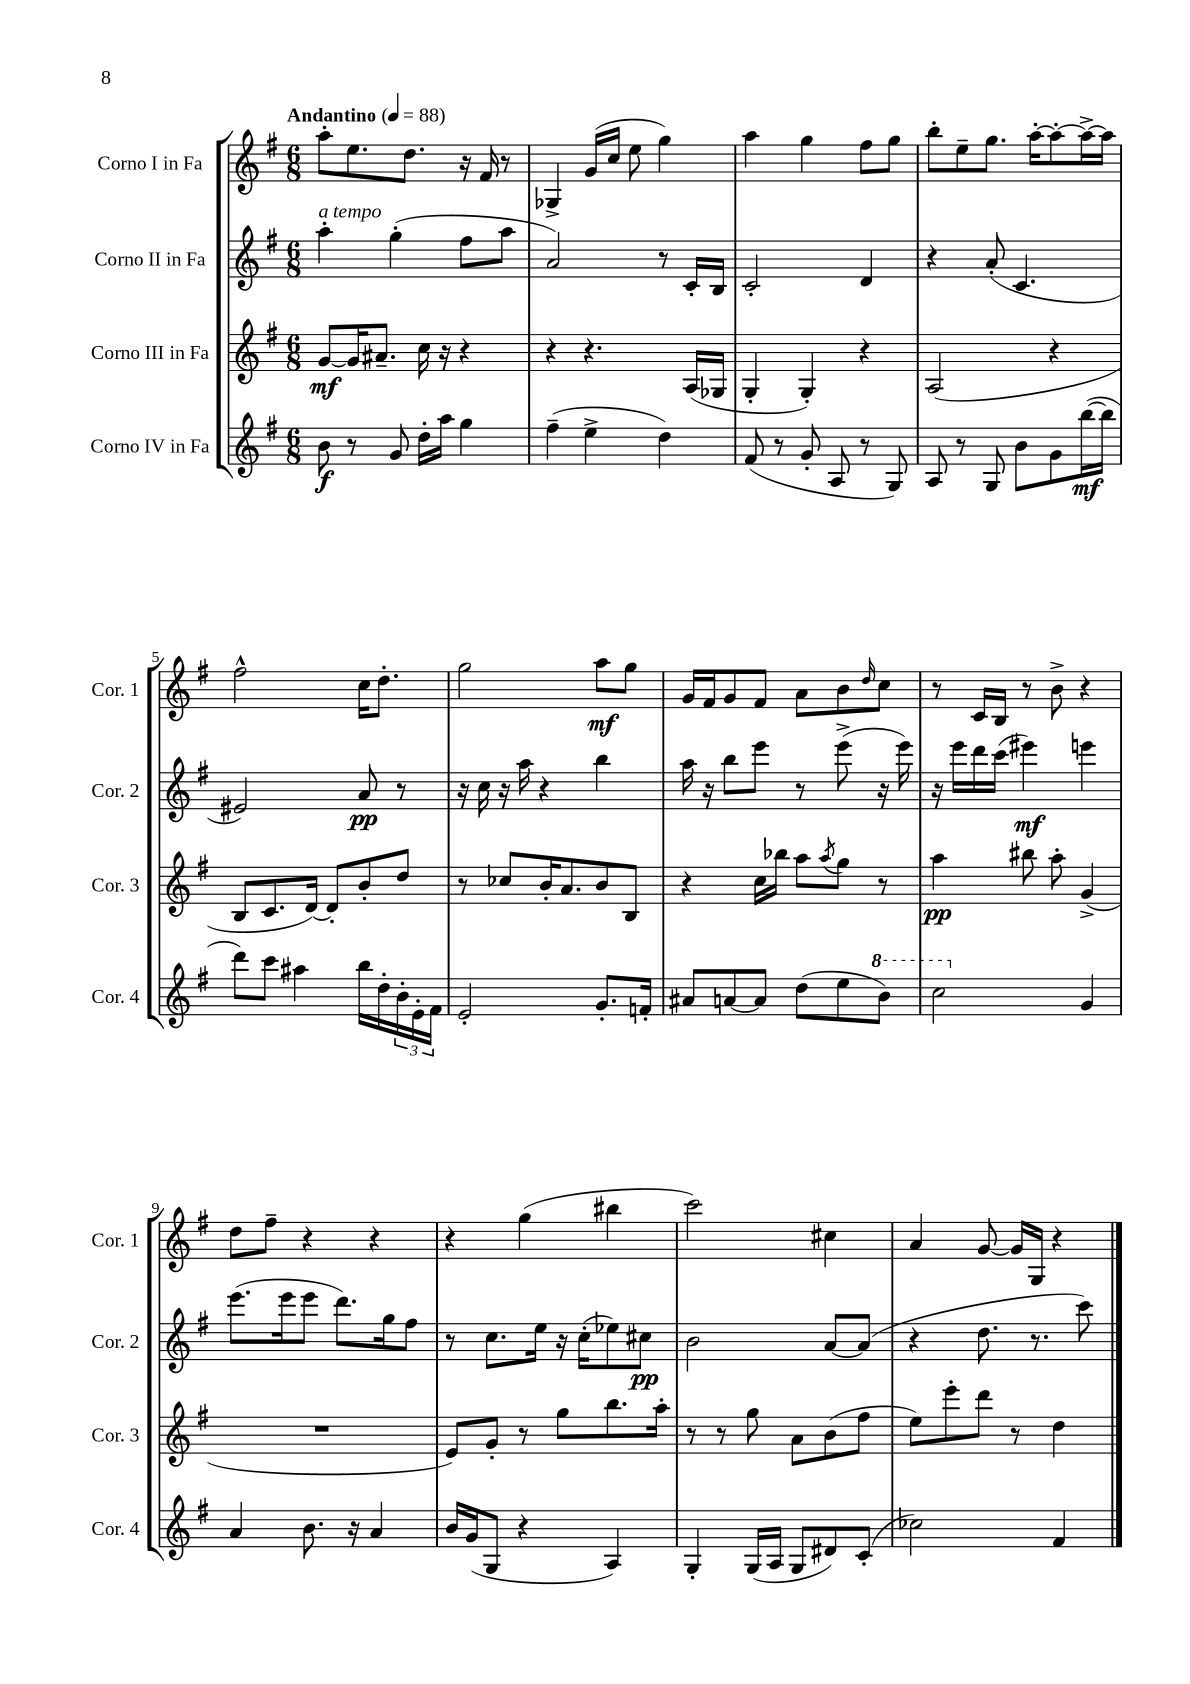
<<
\new StaffGroup <<
\new Staff = "s0" \with { instrumentName = "Corno I in Fa" shortInstrumentName = "Cor. 1" } {
    \clef treble \key g \major \numericTimeSignature \time 6/8 \tempo "Andantino" 4 = 88
    a''8-. e''8. d''8. r16 fis'16 r8 |
    ges4-> g'16( c''16 e''8 g''4) |
    a''4 g''4 fis''8 g''8 |
    b''8-. e''8-- g''8. a''16~-. a''8~-. a''16~-> a''16 |
    fis''2-^ c''16 d''8.-. |
    g''2 a''8\mf g''8 |
    g'16 fis'16 g'8 fis'8 a'8 b'8 \grace { d''16 } c''8 |
    r8 c'16 b16 r8 b'8-> r4 |
    d''8 fis''8-- r4 r4 |
    r4 g''4( bis''4 |
    c'''2) cis''4 |
    a'4 g'8~ g'16 g16 r4 \bar "|." |
}
\new Staff = "s1" \with { instrumentName = "Corno II in Fa" shortInstrumentName = "Cor. 2" } {
    \clef treble \key g \major \numericTimeSignature \time 6/8
    a''4-.^\markup { \italic "a tempo" } g''4-.( fis''8 a''8 |
    a'2) r8 c'16-. b16 |
    c'2-. d'4 |
    r4 a'8-.( c'4. |
    eis'2) a'8\pp r8 |
    r16 c''16 r16 a''16 r4 b''4 |
    a''16 r16 b''8 e'''8 r8 e'''8->( r16 e'''16) |
    r16 e'''16 d'''16 c'''16( eis'''4\mf) e'''4 |
    e'''8.( e'''16 e'''8 d'''8.) g''16 fis''8 |
    r8 c''8. e''16 r16 c''16-.( ees''8) cis''8\pp |
    b'2 a'8~ a'8( |
    r4 d''8. r8. c'''8) \bar "|." |
}
\new Staff = "s2" \with { instrumentName = "Corno III in Fa" shortInstrumentName = "Cor. 3" } {
    \clef treble \key g \major \numericTimeSignature \time 6/8
    g'8~\mf g'16 ais'8.-- c''16 r16 r4 |
    r4 r4. a16( ges16 |
    g4-. g4-.) r4 |
    a2( r4 |
    b8 c'8. d'16~) d'8-. b'8-. d''8 |
    r8 ces''8 b'16-. a'8. b'8 b8 |
    r4 c''16 bes''16 a''8 \acciaccatura { a''8 } g''8 r8 |
    a''4\pp bis''8 a''8-. g'4->( |
    R2. |
    e'8) g'8-. r8 g''8 b''8. a''16-. |
    r8 r8 g''8 a'8 b'8( fis''8 |
    e''8) e'''8-. d'''8 r8 d''4 \bar "|." |
}
\new Staff = "s3" \with { instrumentName = "Corno IV in Fa" shortInstrumentName = "Cor. 4" } {
    \clef treble \key g \major \numericTimeSignature \time 6/8
    b'8\f r8 g'8 d''16-. a''16 g''4 |
    fis''4--( e''4-> d''4) |
    fis'8( r8 g'8-. a8 r8 g8) |
    a8 r8 g8 b'8 g'8 b''16~\mf( b''16 |
    d'''8) c'''8 ais''4 b''16 d''16-. \tuplet 3/2 { b'16-. e'16-. fis'16 } |
    e'2-. g'8.-. f'16-. |
    ais'8 a'8~ a'8 d''8( e''8 \ottava #1 b''8) |
    c'''2 \ottava #0 g'4 |
    a'4 b'8. r16 a'4 |
    b'16 g'16( g8 r4 a4) |
    g4-. g16( a16 g8 dis'8) c'8-.( |
    ces''2) fis'4 \bar "|." |
}
>>
>>
